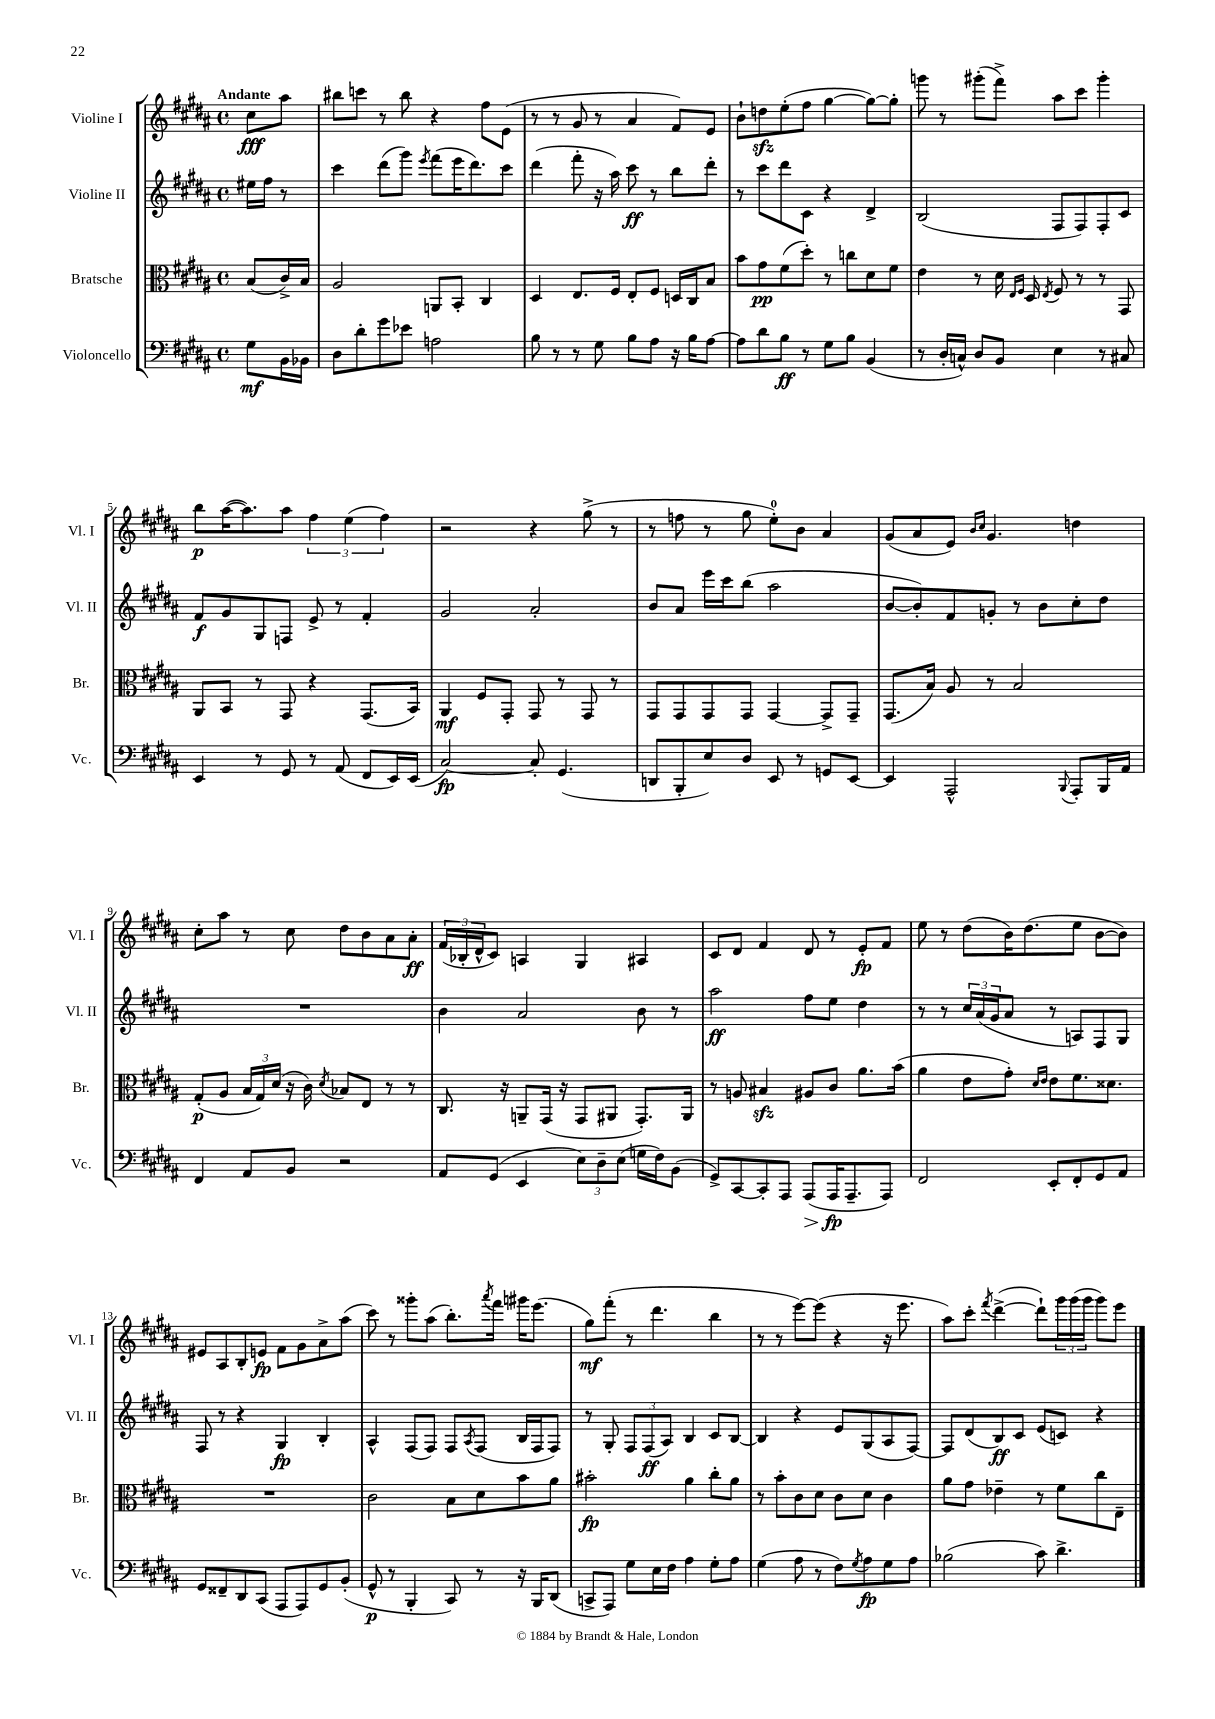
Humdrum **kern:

**kern	**kern	**kern	**kern
*staff4	*staff3	*staff2	*staff1
*clefF4	*clefC3	*clefG2	*clefG2
*k[f#c#g#d#a#]	*k[f#c#g#d#a#]	*k[f#c#g#d#a#]	*k[f#c#g#d#a#]
*M4/4	*M4/4	*M4/4	*M4/4
*met(c)	*met(c)	*met(c)	*met(c)
8G#\L	(8B/L	16ee#\LL	8cc#\L
.	.	16ff#\JJ	.
16BB\L	16c#^/L)	8r	8aa#\J
16BB-\JJ	16B/JJ	.	.
=	=	=	=
8D#\L	2A#/	4ccc#\	8bb#\L
8d#'\	.	.	8ccc\J
8g#\	.	(8ddd#\L	8r
8e-\J	.	8ggg#\J)	8bb#\
.	.	8qeee/	.
2A\	8AA/L	(8fff#\L	4r
.	8BB'/J	16eee\K	.
.	.	8.ddd#\)	.
.	4C#/	.	8ff#\L
.	.	8ccc#\J	(8e\J
=	=	=	=
8B\	4D#/	(4ddd#\	8r
8r	.	.	8r
8r	8.E/L	8fff#'\	8g#/
8G#\	.	16r	8r
.	16F#/Jk	16aa#\)	.
8B\L	8E'/L	8ccc#\	4a#/
8A#\J	8F#/J	8r	.
16r	16D/LL	8bb\L	8f#/L)
16B\LK	16C#/J	.	.
[8A#\J	8B/J	8ddd#'\J	8e/J
=	=	=	=
8A#\]L	8b\L	8r	8b`\L
8d#\	8g#\	8ccc#\L	8dd\
8B\J	(8f#\	8ddd#\	(8ee'\
8r	8dd#'\J)	8c#\J	8ff#\J
8G#\L	8r	4r	[4gg#\
8B\J	8cc\L	.	.
(4BB/	8d#\	4d#^/	8gg#\_L)
.	8f#\J	.	8gg#'\]J
=	=	=	=
8r	4e\	(2B/	8ggg\
16D#'/LL	.	.	8r
16C^^/JJ)	.	.	.
8D#/L	8r	.	(8ggg#'\L
8BB/J	16d#\	.	8fff#^\J)
.	16qqE/LL	.	.
.	16qqF#/JJ	.	.
.	16D#/	.	.
.	8qE/	.	.
4E\	8F#/	8F#/L	8aa#\L
.	8r	8F#/)	8ccc#\J
8r	8r	8F#'/	4ggg#'\
8C#/	8GG#/	8c#/J	.
=	=	=	=
4EE/	8AA#/L	8f#/L	8bb\L
.	8BB/J	8g#/	([16aa#\K
.	.	.	8.aa#\])
8r	8r	8G#/	.
8GG#/	8GG#/	8F/J	8aa#\J
8r	4r	8e^/	6ff#\
(8AA#/	.	8r	.
.	.	.	(6ee\
8FF#/L	(8.GG#/L	4f#'/	.
.	.	.	6ff#\)
16EE/L)	.	.	.
(16EE/JJ	16BB/Jk)	.	.
=	=	=	=
[2C#/)	4AA#/	2g#/	2r
.	8F#/L	.	.
.	8GG#'/J	.	.
8C#'/]	8GG#/	2a#'/	4r
(4.GG#/	8r	.	.
.	8GG#/	.	(8gg#^\
.	8r	.	8r
=	=	=	=
8DD/L	8GG#/L	8b/L	8r
8BBB'/	8GG#/	8a#/J	8ff\
8E/)	8GG#/	16eee\LL	8r
.	.	16ccc#\J	.
8D#/J	8GG#/J	(8bb\J	8gg#\
8EE/	[4GG#/	2aa#\	8ee'\L)
8r	.	.	8b\J
8GG/L	8GG#^/]L	.	4a#/
[8EE/J	8GG#~/J	.	.
=	=	=	=
4EE/]	(8.GG#/L	[8b/L	(8g#/L
.	.	8b'/])	8a#/
.	16B/Jk)	.	.
2AAA#^^/	8A#/	8f#/	8e/J)
.	.	.	16qqb/LL
.	.	.	16qqcc#/JJ
.	8r	8g'/J	4.g#/
.	2B/	8r	.
.	.	8b\L	.
8qqBBB/	.	.	.
8AAA#'/L	.	8cc#'\	4dd\
16BBB/L	.	8dd#\J	.
16AA#/JJ	.	.	.
=	=	=	=
4FF#/	(8G#'/L	1r	8cc#'\L
.	8A#/J	.	8aa#\J
8AA#/L	24B/LL	.	8r
.	24G#/)	.	.
.	(24d#/JJ	.	.
8BB/J	16r	.	8cc#\
.	16c#\)	.	.
.	8qd#/	.	.
2r	8B-/L	.	8dd#\L
.	8E/J	.	8b\
.	8r	.	8a#\
.	8r	.	8a#'\J
=	=	=	=
8AA#/L	8.C#/	4b\	(24f#/LL
.	.	.	24B-'/
.	.	.	24d#^^/J
(8GG#/J	.	.	8c#/J)
.	16r	.	.
4EE/	8AA~/L	2a#/	4A/
.	(16GG#/Jk	.	.
.	16r	.	.
12E\L)	8GG#/L	.	4G#/
12D#~\	.	.	.
.	8AA#/J	.	.
(12E\J	.	.	.
16G\LL	8.GG#'/L)	8b\	4A#/
16F#\J)	.	.	.
(8BB\J	.	8r	.
.	16AA#/Jk	.	.
=	=	=	=
8GG#^/L)	8r	2aa#\	8c#/L
[8CC#/	8A/	.	8d#/J
8CC#'/]	4B#/	.	4f#/
8AAA#/J	.	.	.
(8AAA#/L	8A#/L	8ff#\L	8d#/
16AAA#/K	8c#/J	8ee\J	8r
8.AAA#~/	.	.	.
.	8.a#\L	4dd#\	8e'/L
8AAA#/J)	.	.	8f#/J
.	(16b\Jk	.	.
=	=	=	=
2FF#/	4a#\	8r	8ee\
.	.	8r	8r
.	8e\L	24cc#/LL	(8dd#\L
.	.	(24a#/	.
.	.	24g#/J	.
.	8g#'\J)	8a#/J	16b\K)
.	.	.	(8.dd#\
.	16qqd#/LL	.	.
.	16qqe/JJ	.	.
8EE'/L	8e\L	8r	.
8FF#'/	8.f#\	8A/L)	8ee\J
8GG#/	.	8F#/	[8b\L
.	8.d##\J	.	.
8AA#/J	.	8G#/J	8b\]J)
=	=	=	=
8GG#/L	1r	8F#/	8e#/L
8FF##~/	.	8r	8A#/
8DD#/	.	4r	8B'/
(8CC#/J	.	.	8e/J
8AAA#/L	.	4G#/	8f#\L
8AAA#/)	.	.	8g#\
8GG#/	.	4B'/	8a#^\
(8BB'/J	.	.	(8aa#\J
=	=	=	=
8GG#^^/	2c#\	4A#^^/	8ccc#\)
8r	.	.	8r
4BBB'/	.	(8F#/L	8ggg##'\L
.	.	8F#/J)	(8aa#\J
8CC#/)	8B\L	8F#/L	8.bb'\L)
.	.	8qA#/	.
8r	8d#\	(8F#/J	.
.	.	.	8qaaa#/
.	.	.	16fff#\Jk
16r	8b\	16B/LL	16ggg#\LK
16BBB/LK	.	16F#/J	(8.eee\J
(8DD#/J	8a#\J	8F#/J)	.
=	=	=	=
8CC^/L	2b#'\	8r	8gg#\L)
8AAA#/J)	.	8G#'/	(8fff#'\J
8G#\L	.	12F#/L	8r
.	.	(12F#/	.
16E\L	.	.	4.ddd#\
.	.	12A#/J)	.
16F#\JJ	.	.	.
4A#\	4a#\	4B/	.
8G#'\L	8cc#'\L	8c#/L	4bb\
8A#\J	8a#\J	[8B/J	.
=	=	=	=
(4G#\	8r	4B/]	8r
.	8b'\L	.	8r
8A#\	8c#\	4r	[8eee\L)
8r	8d#\J	.	(8eee\]J
8F#\L)	8c#\L	8e/L	4r
8qG#/	.	.	.
8A#\	8d#\J	(8G#/	.
8G#\	4c#\	8A#/	16r
.	.	.	8.eee\
8A#\J	.	[8F#/J)	.
=	=	=	=
(2B-\	8a#\L	8F#/]L	8aa#\L)
.	8g#\J	(8d#/	8ccc#'\J
.	.	.	8qfff#/
.	4e-~\	8B/)	([4ddd#^\
.	.	8c#/J	.
8c#\)	8r	(8e/L	8ddd#`\]L)
4.d#^\	8f#\L	8c/J)	24ggg#\L
.	.	.	(24ggg#\
.	.	.	24ggg#\JJ
.	8cc#\	4r	8ggg#\L)
.	8E~\J	.	8eee\J
==	==	==	==
*-	*-	*-	*-
